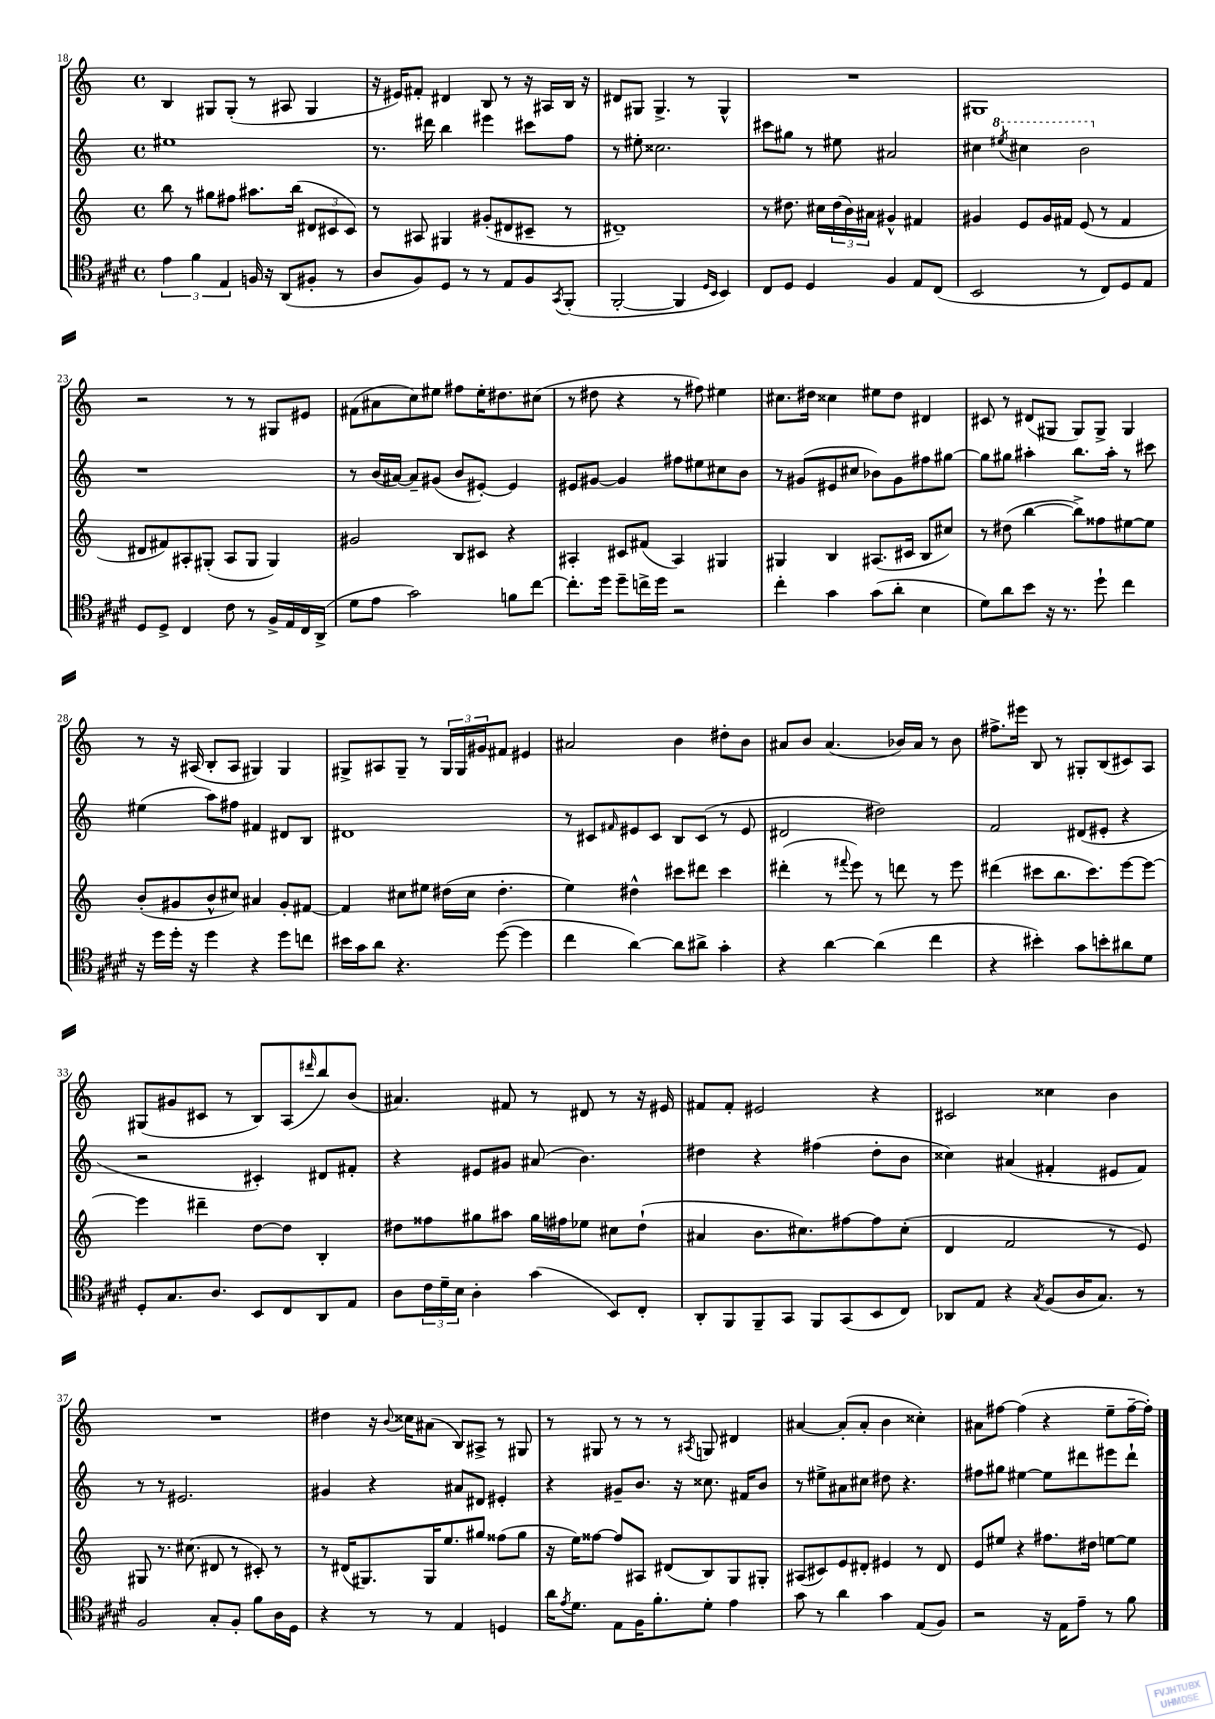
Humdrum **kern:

**kern	**kern	**kern	**kern
*staff4	*staff3	*staff2	*staff1
*clefC4	*clefG2	*clefG2	*clefG2
*k[f#c#g#d#]	*k[]	*k[]	*k[]
*M4/4	*M4/4	*M4/4	*M4/4
*met(c)	*met(c)	*met(c)	*met(c)
6e\	8bb\	1ee#	4B/
.	8r	.	.
6f#\	.	.	.
.	8gg#\L	.	8G#/L
6E/	.	.	.
.	8ff#\J	.	(8G#'/J
16F/	8.aa#\L	.	8r
16r	.	.	.
(8AA/L	.	.	8A#/
.	(16bb\Jk	.	.
8F#'/J	12d#/L	.	4G#/
.	12c#/	.	.
8r	.	.	.
.	12c#/J)	.	.
=	=	=	=
8A/L	8r	8.r	16r
.	.	.	16e#/LK)
8F#/)	8A#/	.	8f#'/J
.	.	16ddd#\	.
8D#/J	4G#/	4bb\	4d#/
8r	.	.	.
8r	(8g#'/L	4eee#\	8B/
8E/L	8d#/	.	8r
8F#/	8c#~/J	8ccc#\L	16r
.	.	.	16A#/LL
8qGG#/	.	.	.
(8FF#'/J	8r	8ff\J	16B/JJ
.	.	.	16r
=	=	=	=
[2FF#'/	1d#~)	8r	8d#/L
.	.	8ee#'\	8G#/J
.	.	2.cc##\	4.G#^/
4FF#/]	.	.	.
.	.	.	8r
16qqD#/LL	.	.	.
16qqBB/JJ	.	.	.
4BB/)	.	.	4G#^^/
=	=	=	=
8C#/L	8r	8ccc#\L	1r
8D#/J	8.dd#\	8gg#\J	.
4D#/	.	8r	.
.	16cc#\LL	.	.
.	(24dd#\	8ee#\	.
.	24b\)	.	.
.	24a#\JJ	.	.
4F#/	4g#^^/	2a#/	.
8E/L	4f#/	.	.
(8C#/J	.	.	.
=	=	=	=
2BB/	4g#/	4cc#\	1G#
.	.	8qeee#/	.
.	8e/L	4ccc#\	.
.	16g#/L	.	.
.	16f#/JJ	.	.
8r	(8e/	2bb\	.
8C#/L)	8r	.	.
8D#/	4f#/	.	.
8E/J	.	.	.
=	=	=	=
8D#/L	8d#/L	1r	2r
8D#^/J	8f#/)	.	.
4C#/	8A#'/	.	.
.	(8G#'/J	.	.
8c#\	8A#/L	.	8r
8r	8G#/J	.	8r
16F#^/LL	4G#/)	.	8G#/L
16E/	.	.	.
16C#/	.	.	8e#/J
(16AA^/JJ	.	.	.
=	=	=	=
8d#\L	2g#/	8r	(8f#\L
8e\J	.	(16b/LL	8a#\
.	.	[16a#/JJ)	.
2g#\)	.	8a#~/]L	8cc\)
.	.	(8g#/J	8ee#\J
.	8B/L	8b/L	8ff#\L
.	8c#/J	[8e#'/J)	16ee#'\K
.	.	.	8.dd#\
8f\L	4r	4e#/]	.
[8cc#\J	.	.	(8cc#\J
=	=	=	=
8.cc#'\]L	4A#'/	8e#/L	8r
.	.	[8g#/J	8dd#\
16dd#\Jk	.	.	.
8dd#~\L	8c#/L	4g#/]	4r
16cc^\L	(8f#/J	.	.
16dd#\JJ	.	.	.
2r	4A#/)	8ff#\L	8r
.	.	8ee#\	8ff#\)
.	4G#/	8cc#\	4ee#\
.	.	8b\J	.
=	=	=	=
4cc#'\	4G#/	8r	8.cc#\L
.	.	(8g#/L	.
.	.	.	16dd#\Jk
4g#\	4B/	8e#/	4cc##\
.	.	8cc#/J	.
(8g#\L	(8.A#/L	8b-\L)	8ee#\L
8a'\J	.	8g#\	8dd#\J
.	16c#/Jk	.	.
4B\	8B/L	8ff#\	4d#/
.	8cc#/J)	[8gg#\J	.
=	=	=	=
8d#\L)	8r	8gg#\]L	8c#/
8a\	(8dd#\	8gg#\J	8r
8b\J	[4bb\	4aa#'\	(8d#/L
16r	.	.	8G#/J
8.r	.	.	.
.	8bb^\]L)	8.bb\L	8G#/L)
8dd#`\	8ff##\	.	8G#^/J
.	.	16aa#'\Jk	.
4cc#\	[8ee#\	8r	4G#/
.	8ee#\]J	8ccc#\	.
=	=	=	=
16r	(8b'/L	(4ee#\	8r
16dd#\LL	.	.	.
16dd#'\JJ	8g#/	.	16r
16r	.	.	(16A#/
4dd#\	8b^^/	8aa\L)	8B'/L
.	8cc#/J)	8ff#\J	8A#/J
4r	4a#/	4f#/	4G#/)
8dd#\L	8g#'/L	8d#/L	4G#/
8cc\J	[8f#/J	8B/J	.
=	=	=	=
16b#\LL	4f#/]	1d#	8G#^/L
16g#\J	.	.	.
8a\J	.	.	8A#/
4.r	8cc#\L	.	8G#~/J
.	8ee#\J	.	8r
.	(16dd#\LL	.	24G#/LL
.	.	.	24G#/
.	16cc#\JJ	.	.
.	.	.	24g#/J
([8dd#\	4.dd#'\	.	8f#/J
4dd#\]	.	.	4e#/
=	=	=	=
4cc#\	4ee\)	8r	2a#/
.	.	8c#/L	.
.	.	16qqf#/	.
[4a\)	4dd#^^\	8e#/	.
.	.	8c#/J	.
8a\]L	8ccc#\L	8B/L	4b\
8a#^\J	8ddd#\J	(8c#/J	.
4g#'\	4ccc#\	8r	8dd#'\L
.	.	8e#/	8b\J
=	=	=	=
4r	(4ddd#'\	2d#/	8a#/L
.	.	.	8b/J
[4a\	8r	.	(4.a#/
.	8qqfff#/	.	.
.	8eee\)	.	.
(4a\]	8r	2dd#\)	.
.	8ddd\	.	16b-/LL)
.	.	.	16a#/JJ
4cc#\	8r	.	8r
.	8eee\	.	8b-\
=	=	=	=
4r	(4ddd#\	2f/	8.ff#^\L
.	.	.	16eee#\Jk
4b#'\)	8ccc#\L	.	8B/
.	8.bb\	.	8r
8g#\L	.	(8d#/L	8G#'/L
.	8.ccc#\)	.	.
8b'\	.	8e#'/J	(8B/
8a#\	[8eee\	4r	8c#/)
8d#\J	8eee\_J	.	8A/J
=	=	=	=
8D#'/L	4eee\]	2r	(8G#/L
8.G#/	.	.	8g#/
.	4ddd#~\	.	8c#/J
8.A/J	.	.	.
.	.	.	8r
8BB/L	[8dd\L	4c#'/)	8B/L)
8C#/	8dd\]J	.	(8A/
.	.	.	16qqddd#/
8AA/	4B'/	8d#/L	8bb/)
8E/J	.	8f#'/J	(8b/J
=	=	=	=
8A\L	8dd#\L	4r	4.a#/)
24c#\L	8ff##\	.	.
24d#~\	.	.	.
24B\JJ	.	.	.
4A'\	8gg#\	8e#/L	.
.	8aa#\J	8g#/J	8f#/
(4g#\	16gg#\LL	(8a#/	8r
.	16ff#\J	.	.
.	8ee-\J	4.b\)	8d#/
8BB/L)	8cc#\L	.	8r
8C#'/J	(8dd#`\J	.	16r
.	.	.	16e#/
=	=	=	=
8AA'/L	4a#/	4dd#\	8f#/L
8FF#/	.	.	8f#'/J
8FF#~/	8.b\L	4r	2e#/
8GG#/J	.	.	.
.	8.cc#\)	.	.
8FF#/L	.	(4ff#\	.
(8GG#/	[8ff#\	.	.
8BB/	8ff#\]	8dd#'\L	4r
8C#/J)	(8cc#'\J	8b\J	.
=	=	=	=
8AA-/L	4d/	4cc##\)	2c#/
8E/J	.	.	.
4r	2f/	(4a#/	.
8qG#/	.	.	.
(8F#/L	.	4f#'/	4cc##\
16A/K	.	.	.
8.G#/J)	.	.	.
.	8r	8e#/L	4b\
8r	8e/)	8f#/J)	.
=	=	=	=
2F#/	8G#/	8r	1r
.	8.r	8r	.
.	.	2.e#/	.
.	(8.cc#\	.	.
8G#'/L	8d#/	.	.
8F#'/J	8r	.	.
8f#\L	8c#'/)	.	.
16A\L	8r	.	.
16D#\JJ	.	.	.
=	=	=	=
4r	8r	4g#/	4dd#\
.	(16d#/LK	.	.
.	8.G#/)	.	.
8r	.	4r	16r
.	.	.	8qqb/
.	.	.	16cc##\LK
8r	16G#/K	.	(8a#\J
.	8.ee/	.	.
4E/	.	8a#/L	8B/L)
.	8gg#/J	8d#/J	8A#^/J
4D/	(8ff##\L	4e#'/	8r
.	8gg#\J	.	8G#/
=	=	=	=
16a\LK	16r	4r	8r
8qe/	.	.	.
8.d#\J	16ee\LK)	.	.
.	[8ff##\J	.	8G#/
8E\L	8ff##/]L	8g#~/L	8r
16F#\K	8A#/J	8.b/J	8r
8.f#'\	.	.	.
.	(8d#/L	.	8r
.	.	16r	.
.	.	.	8qA#/
8d#'\J	8B/)	8.cc##\	8G/
4e\	8G/	.	4d#/
.	.	16f#/LK	.
.	8G#'/J	8b/J	.
=	=	=	=
8g#\	(8A#/L	8r	[4a#/
8r	8c#/)	8ee#^\L	.
4a\	8e/	8a#\	(8a#'/]L
.	8d#'/J	8cc#\J	8a#'/J
4g#\	4e#/	8dd#\	4b\
.	.	4.r	.
(8E/L	8r	.	4cc##'\)
8F#/J)	8d#/	.	.
=	=	=	=
2r	8e/L	8ff#\L	8a#\L
.	8ee#/J	8gg#\J	[8ff#\J
.	4r	[4ee#\	(4ff#\]
16r	8.ff#\L	8ee#\]L	4r
16E\LK	.	.	.
8e~\J	.	8ddd#\	.
.	16dd#\Jk	.	.
8r	[8ee\L	8eee#\	8ee~\L
8f#\	8ee\]J	8ddd#`\J	[16ff#~\L
.	.	.	16ff#'\]JJ)
==	==	==	==
*-	*-	*-	*-
